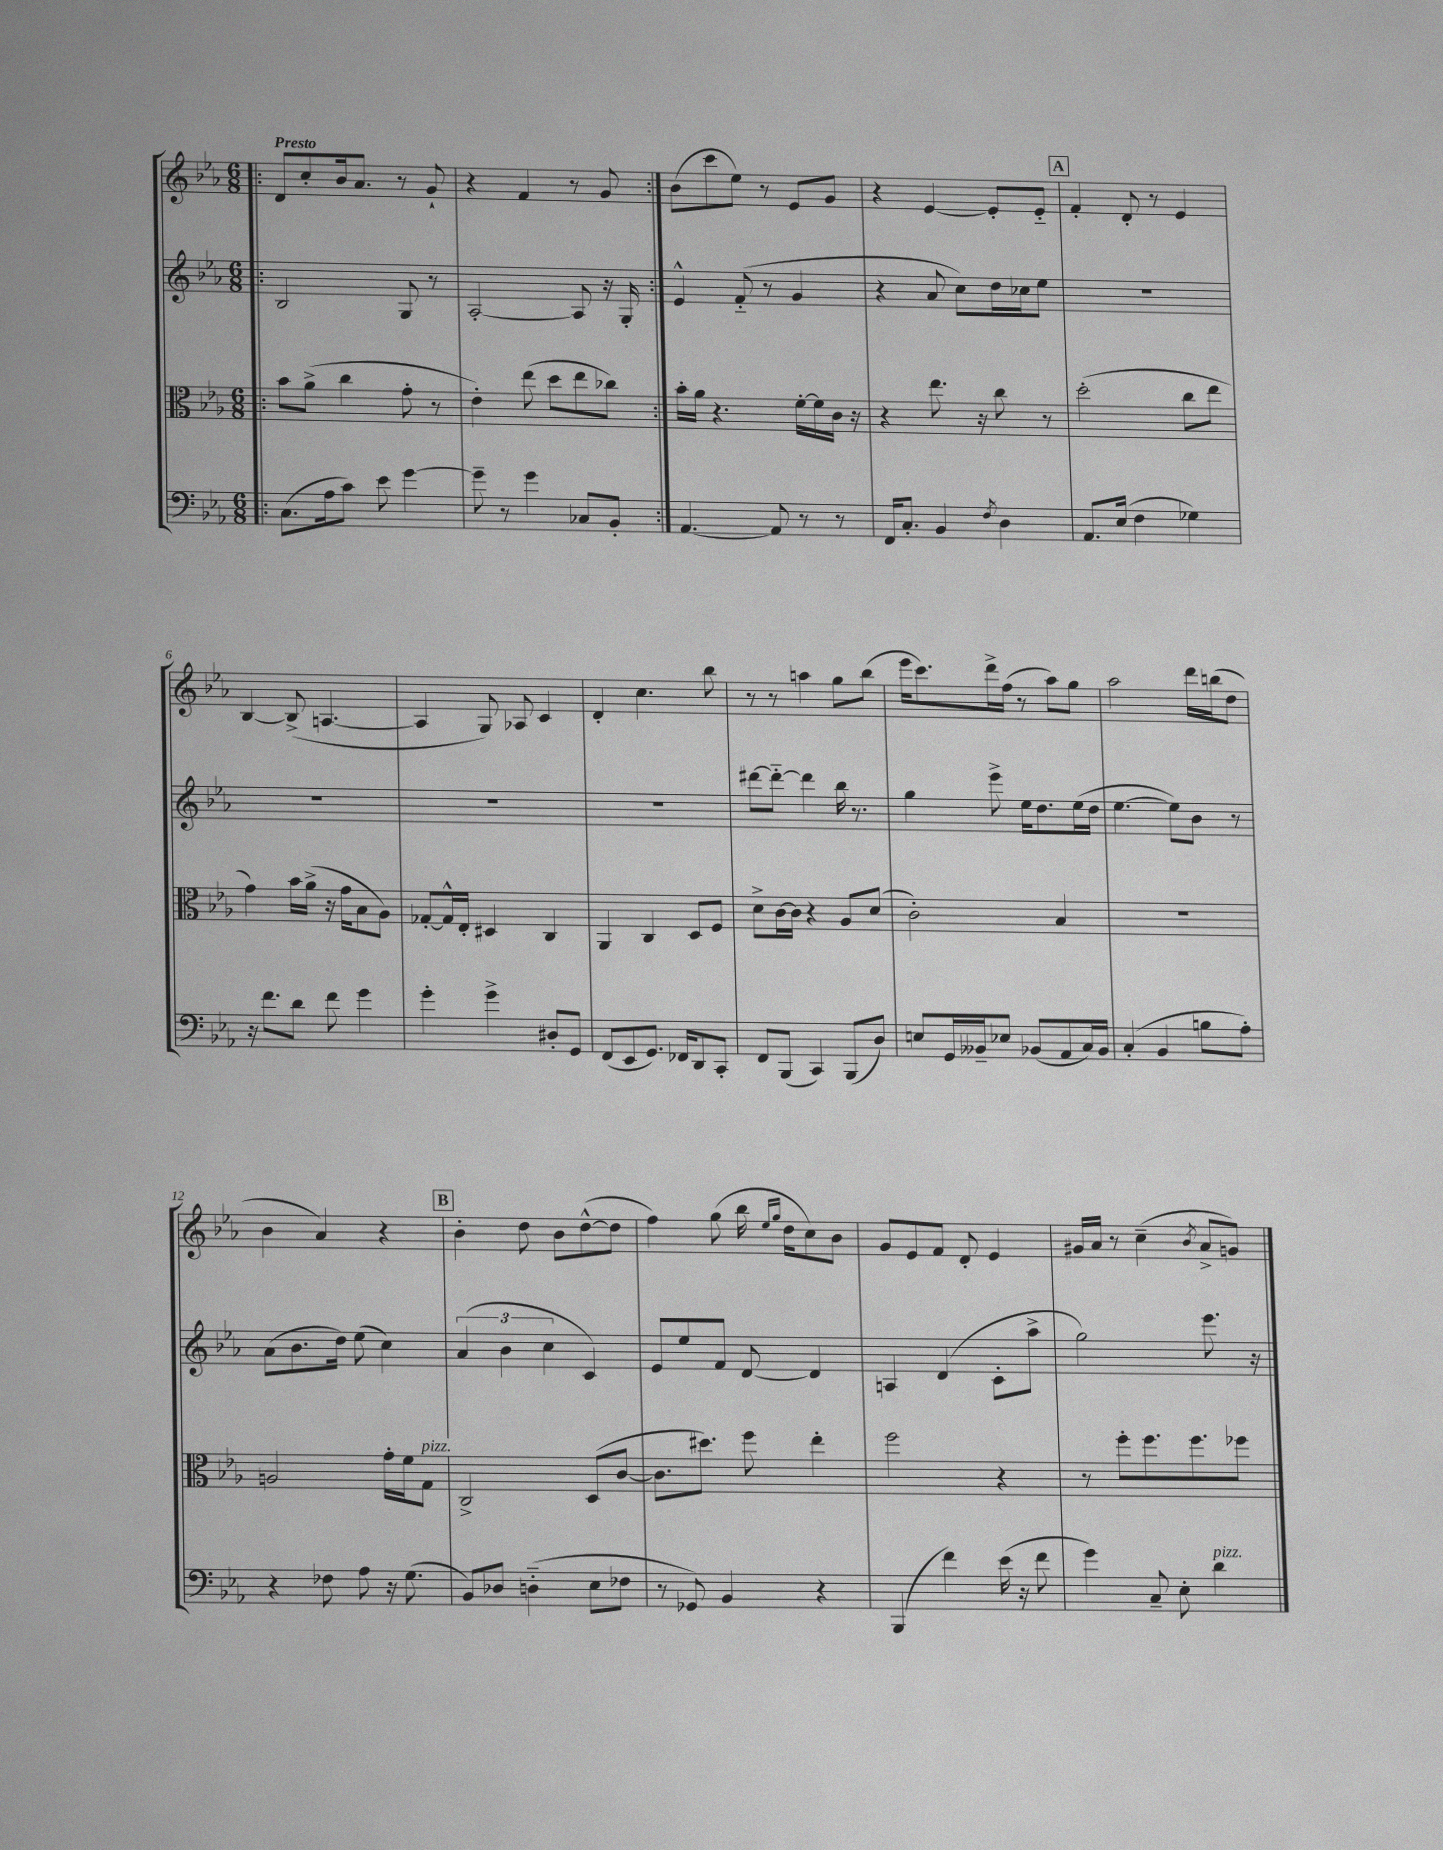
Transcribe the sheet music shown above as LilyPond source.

<<
\new StaffGroup <<
\new Staff = "s0" {
    \clef treble \key ees \major \numericTimeSignature \time 6/8 \tempo "Presto"
    \repeat volta 2 { \bar ".|:" d'8 c''8-. bes'16 aes'8. r8 g'8-! |
    r4 f'4 r8 g'8 | }
    bes'8( c'''8 ees''8) r8 ees'8 g'8 |
    r4 ees'4~ ees'8-. ees'8-_ |
    \mark \markup { \box "A" } f'4-. d'8-. r8 ees'4 |
    bes4~ bes8->( a4.~ |
    a4 g8) aes8 c'4 |
    d'4-. c''4. bes''8 |
    r8 r8 a''4 g''8 bes''8( |
    ees'''16 c'''8.) d'''16-> f''16( r8 aes''8) g''8 |
    aes''2 d'''16 b''16( d''8 |
    bes'4 aes'4) r4 |
    \mark \markup { \box "B" } bes'4-. d''8 bes'8 d''8~-^( d''8 |
    f''4) g''8( bes''16 \grace { ees''16 g''16 } d''16 c''8) bes'8 |
    g'8 ees'8 f'8 d'8-. ees'4 |
    gis'16 aes'16 r8 c''4--( \acciaccatura { bes'8 } aes'8-> g'8) \bar "|." |
}
\new Staff = "s1" {
    \clef treble \key ees \major \numericTimeSignature \time 6/8
    \repeat volta 2 { \bar ".|:" bes2 g8 r8 |
    aes2~-. aes8 r16 g16-. | }
    ees'4-^ f'8-_( r8 g'4 |
    r4 aes'8 c''8) d''16 ces''16 ees''8 |
    \mark \markup { \box "A" } R2. |
    R2. |
    R2. |
    R2. |
    dis'''8~ dis'''8~-_ dis'''4 bes''16 r8. |
    g''4 ees'''8-> ees''16 d''8. ees''16( d''16 |
    ees''4.~ ees''8) bes'8 r8 |
    aes'8( bes'8. d''16) ees''8( c''4) |
    \mark \markup { \box "B" } \tuplet 3/2 { aes'4( bes'4 c''4 } c'4) |
    ees'8 ees''8 f'8 d'8~ d'4 |
    a4 d'4( c'8-. aes''8-> |
    g''2) ees'''8. r16 \bar "|." |
}
\new Staff = "s2" {
    \clef alto \key ees \major \numericTimeSignature \time 6/8
    \repeat volta 2 { \bar ".|:" bes'8 aes'8->( c''4 g'8-. r8 |
    ees'4-.) ees''8( d''8 ees''8 ces''8) | }
    bes'16-. aes'16 r4. f'16~-. f'16 c'16 r16 |
    r4 ees''8. r16 c''8 r8 |
    \mark \markup { \box "A" } d''2-.( c''8 ees''8 |
    g'4) bes'16 aes'16->( r16 g'16 bes8 aes8) |
    ges8~-. ges16-^ ees16-. dis4 c4 |
    aes,4 c4 d8 f8 |
    d'8-> c'16~ c'16 r4 aes8 d'8( |
    c'2-.) bes4 |
    R2. |
    a2 g'16-. f'16 g8^\markup { \italic "pizz." } |
    \mark \markup { \box "B" } c2-> d8( c'8~ |
    c'8. dis''8.) f''8 ees''4-. |
    f''2 r4 |
    r8 f''8-. f''8. f''8. fes''8 \bar "|." |
}
\new Staff = "s3" {
    \clef bass \key ees \major \numericTimeSignature \time 6/8
    \repeat volta 2 { \bar ".|:" c8.( aes16 c'8) ees'8 g'4~ |
    g'8-- r8 g'4 ces8 bes,8-. | }
    aes,4.~ aes,8 r8 r8 |
    f,16 c8.-. bes,4 \acciaccatura { f8 } d4 |
    \mark \markup { \box "A" } aes,8. ees16( f4 ges4) |
    r16 f'8. d'8 f'8 g'4 |
    g'4-. g'4-> dis8-. g,8 |
    f,8( ees,8 g,8.) fes,16 d,8 c,8-. |
    f,8 bes,,8( c,4) bes,,8( d8) |
    e8 g,16 beses,16-- ees8 bes,8( aes,8 c16) bes,16 |
    c4-.( bes,4 b8 aes8-.) |
    r4 fes8 aes8 r16 g8.( |
    \mark \markup { \box "B" } bes,8) des8 d4-_( ees8 fes8 |
    r8 ges,8) bes,4 r4 |
    bes,,4( f'4) ees'16( r16 f'8 |
    g'4) c8-- ees8-. d'4^\markup { \italic "pizz." } \bar "|." |
}
>>
>>
